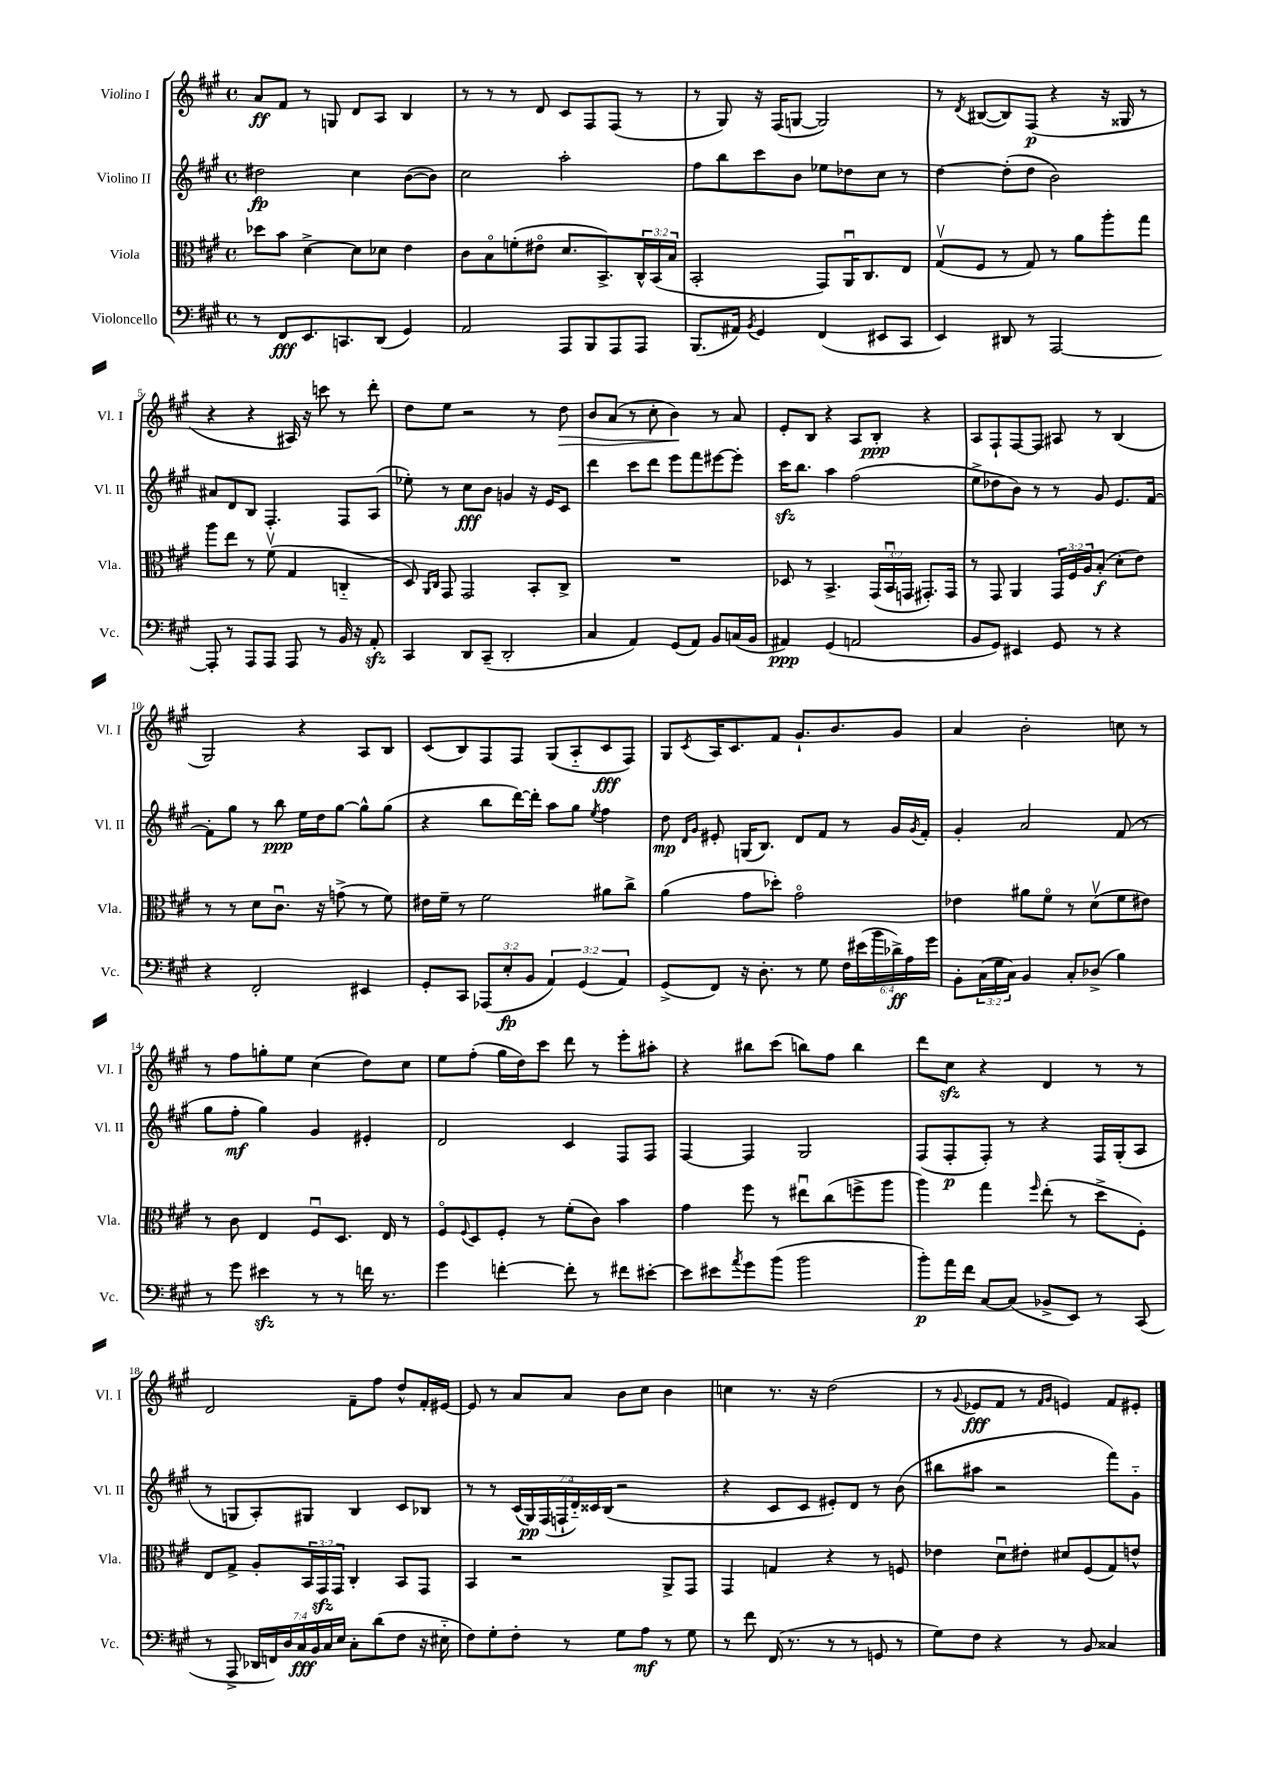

**kern	**kern	**kern	**kern
*staff4	*staff3	*staff2	*staff1
*clefF4	*clefC3	*clefG2	*clefG2
*k[f#c#g#]	*k[f#c#g#]	*k[f#c#g#]	*k[f#c#g#]
*M4/4	*M4/4	*M4/4	*M4/4
*met(c)	*met(c)	*met(c)	*met(c)
8r	8dd-	2dd#	8a
8FF#	8b	.	8f#
8.EE	[4d^	.	8r
.	.	.	8G
8.CC	.	.	.
.	8d]	4cc#	8d
(8DD	8d-	.	8A
4GG#)	4e	([8b	4B
.	.	8b])	.
=	=	=	=
2AA	8c#	2cc#	8r
.	8Bo	.	8r
.	(8f'	.	8r
.	8e#o	.	8d
8AAA	8.d	2aa'	8c#
8BBB	.	.	8F#
.	8.BB^)	.	.
8AAA	.	.	(8F#
8AAA	24C#^^	.	8r
.	(24BB	.	.
.	24B	.	.
=	=	=	=
(8.BBB	2BB'	8ff#	8r
.	.	8bb	8G#)
16AA#)	.	.	.
8qBB	.	.	.
4GG#	.	8ccc#	16r
.	.	.	(16F#
.	.	8b	[8G
(4FF#	8GG#)	8ee-	2G])
.	16AAu	8dd-	.
.	8.C#	.	.
8EE#	.	8cc#	.
8CC#	8E	8r	.
=	=	=	=
4EE)	(8G#v	[4dd	8r
.	.	.	8qd
.	8F#	.	([8B#
8DD#	8r	(8dd']	8B#])
8r	8G#)	8dd	(8F#
[2AAA	8r	2b)	4r
.	8a	.	.
.	8aa'	.	16r
.	.	.	16G##
.	8gg#	.	8r
=	=	=	=
8AAA']	8aa	8a#	4r
8r	8ee	8d	.
8AAA	8r	8B	4r
8AAA	(8f#v	4.F#'	.
8AAA	4G#	.	16A#)
.	.	.	16r
8r	.	.	8ccc
16BB	4C'~	8F#	8r
16r	.	.	.
8AA'	.	(8A	8ddd'
=	=	=	=
4CC#	8D)	8ee-')	8dd
.	16qqAA	.	.
.	16qqC#	.	.
.	8GG#	8r	8ee
8DD	2GG#	8cc#	2r
(8CC#~	.	8b	.
2DD'	.	4g	.
.	8BB'	16r	8r
.	.	16e	.
.	8C#^	8c#	8dd
=	=	=	=
4C#	1r	4ddd	8b
.	.	.	(8a
4AA)	.	8ccc#	8r
.	.	8ddd	8cc#'
(8GG#	.	8eee	4b)
8AA)	.	8fff#	.
8BB	.	[8eee#	8r
(16C	.	8eee#']	8a
16BB	.	.	.
=	=	=	=
4AA#)	8D-	16ccc#	8e'
.	.	8.bb	.
.	8r	.	8B
(4GG#	4.BB^	4aa	4r
2AA	.	(2ff#	8A
.	(24GG#	.	8B'
.	24BBu	.	.
.	24GG	.	.
.	8.GG#')	.	4r
.	16GG#	.	.
=	=	=	=
8BB	8r	8ee^	8A
8GG#)	8GG#	8dd-	8F#`
4EE#	4AA	8b)	[8F#
.	.	8r	8F#]
8GG#	24GG#	8r	8A#
.	24F#	.	.
.	24A	.	.
8r	(8B'	8g#	8r
4r	8d'	8.e	(4B
.	8e)	.	.
.	.	[16f#	.
=	=	=	=
4r	8r	8f#']	2G#)
.	8r	8gg#	.
2FF#'	8d	8r	.
.	8.c#u	8bb	.
.	.	16ee	4r
.	16r	16dd	.
.	(8g^	[8gg#	.
4EE#	8r	8gg#^^]	8A
.	8f#)	(8gg#	8B
=	=	=	=
8GG#'	16e#	4r	(8c#
.	16f#~	.	.
8CC#	8r	.	8B)
(12AAA-	2f#	8bb	8F#
12E'	.	.	.
.	.	[16ddd)	8F#
12BB	.	.	.
.	.	16ddd']	.
6AA)	.	8aa	(8G#
.	.	8gg#	8A'~
(6GG#	.	.	.
.	.	8qee	.
.	8a#	4ff#	8c#
6AA)	.	.	.
.	8cc#^	.	8F#)
=	=	=	=
(8GG#^	(4a	8dd	8G#
.	.	16qqd	.
.	.	16qqg#	8qc#
8FF#)	.	8e#'	16A
.	.	.	8.c#
16r	8g#	(16G	.
8.D'	.	8.B)	.
.	8dd-')	.	8f#
8r	2g#o	8d	8.g#`
8G#	.	8f#	.
.	.	.	8.b
24F#	.	8r	.
(24e#	.	.	.
24b	.	.	.
24d-^)	.	16g#	8g#
24A	.	.	.
.	.	8qg#	.
.	.	16f#'	.
24g#	.	.	.
=	=	=	=
8BB'	4e-	4g#'	4a
(24C#	.	.	.
24G#	.	.	.
24C#)	.	.	.
4BB	8a#	2a	2b'
.	8f#o	.	.
8C#'	8r	.	.
(8D-^	(8dv	.	.
4B)	8f#	(8f#	8cc
.	8e#)	8r	8r
=	=	=	=
8r	8r	8gg#	8r
8g#	8c#	8ff#'	8ff#
4e#	4E	4gg#)	8gg'
.	.	.	8ee
8r	8F#u	4g#	(4cc#
8r	8.D	.	.
16f	.	4e#'	8dd)
8.r	16E	.	.
.	8r	.	8cc#
=	=	=	=
4g#	8F#o	2d	8ee
.	8qqF#	.	.
.	8D	.	(8ff#'
[4f'	8F#'	.	16gg#
.	.	.	16dd)
.	8r	.	8ccc#
8f']	(8f#'	4c#	8ddd
8r	8c#)	.	8r
8f#	4b	8F#	8eee'
[8e#'	.	8F#	8aa#'
=	=	=	=
8e#]	4g#	[4F#	4r
8e#	.	.	.
8qa	.	.	.
8g#	8ff#	4F#]	8bb#
(8b	8r	.	(8ccc#
2b	8ee#u	2G#	8bb)
.	(8cc#	.	8ff#
.	8ff^	.	4bb
.	8aa	.	.
=	=	=	=
8b')	4aa)	(8F#	8ddd
16a	.	8F#'	8cc#
16f#	.	.	.
[8C#	4gg#	8F#')	4r
(8C#]	.	8r	.
.	16qqff#	.	.
8BB-^	(8ee'	4r	4d
8EE)	8r	.	.
8r	8dd^	16F#	8r
.	.	(16G#'	.
(8CC#	8F#')	8A	8r
=	=	=	=
8r	8E	8r	2d
8AAA^	8G#^	8G	.
28DD-	8A'	8A')	.
28FF)	.	.	.
28D	.	.	.
28C#	.	.	.
.	24BB	8G#	.
28BB	.	.	.
.	24GG#	.	.
28C#	.	.	.
.	24GG#	.	.
28E	.	.	.
8C#'	4C#'	4B	8f#~
(8d	.	.	8ff#
8F#	8BB	8c#	8dd^^
16r	8GG#	8B-	16f#'
16E#'~	.	.	[16e#
=	=	=	=
8F#)	4BB	8r	8e#]
8G#'	.	8r	8r
8F#'	2r	(28c#	8a
.	.	28G#)	.
.	.	(28F#	.
.	.	28F`	.
8r	.	.	8a
.	.	28d'~)	.
.	.	28c##	.
.	.	(28B	.
8G#	.	2r	8b
8A	.	.	8cc#
8r	8AA^	.	4b
8G#	8GG#	.	.
=	=	=	=
8r	4GG#	4r	4cc
8f#	.	.	.
(16FF#	4G	8c#	8.r
8.r	.	.	.
.	.	8c#	.
.	.	.	16r
8r	4r	8e#')	(2dd
8r	.	8d	.
8GG	8r	8r	.
8r	8F	(8b	.
=	=	=	=
8G#)	4e-	8bb#	8r
.	.	.	8qqg#
8F#	.	8aa#	8e-
4r	8du	2r	8f#
.	8e#'	.	8r
.	.	.	16qqf#
.	.	.	16qqg#
8r	8d#	.	4e)
8BB	(8F#	.	.
4C##	8G#)	8fff#)	8f#
.	8e^^	8g#'~	8e#'
==	==	==	==
*-	*-	*-	*-
